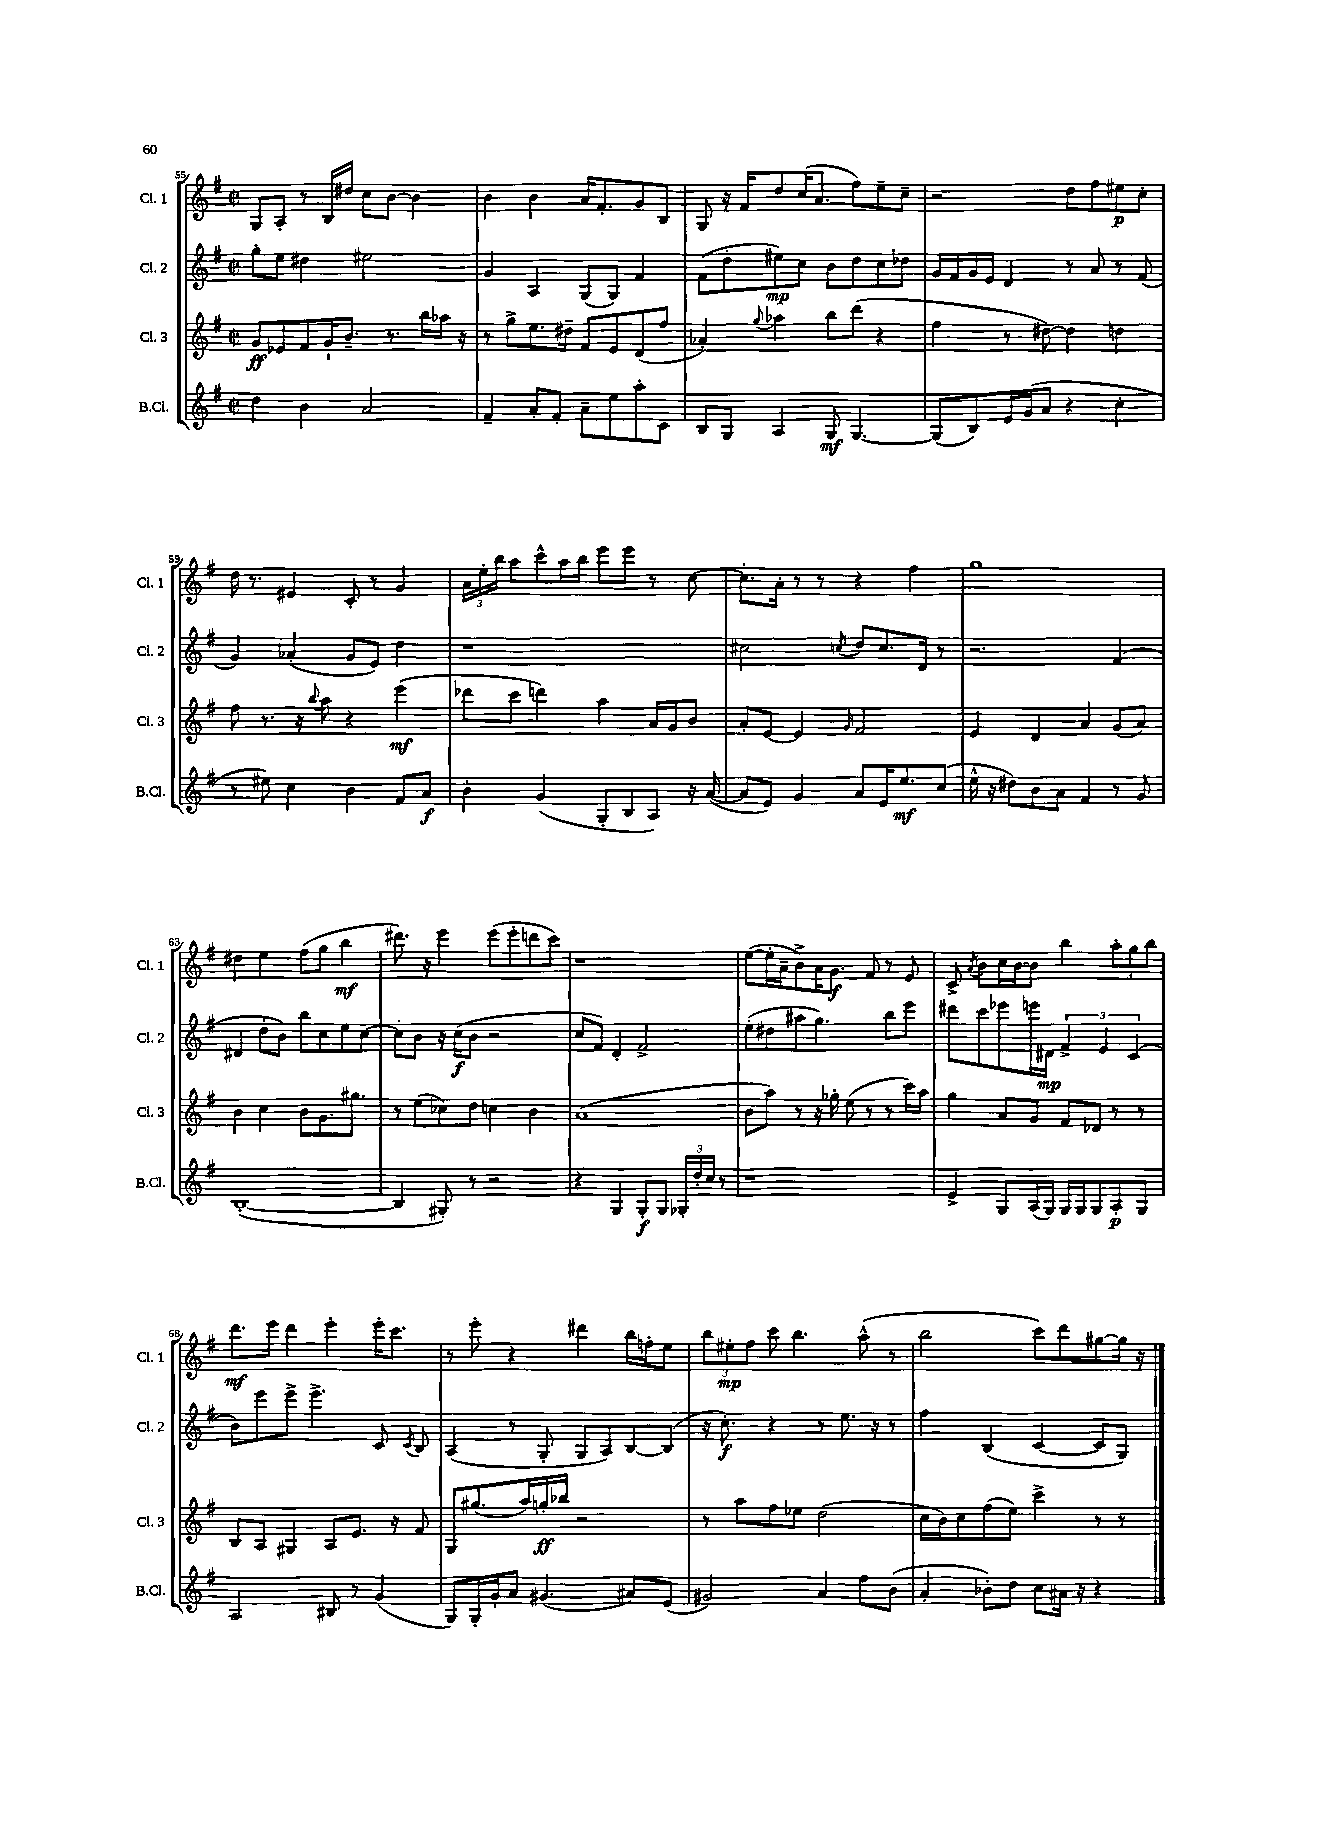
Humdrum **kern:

**kern	**dynam	**kern	**dynam	**kern	**dynam	**kern	**dynam
*part4	*part4	*part3	*part3	*part2	*part2	*part1	*part1
*staff4	*staff4	*staff3	*staff3	*staff2	*staff2	*staff1	*staff1
*I"B.Cl.	*	*I"Cl. 3	*	*I"Cl. 2	*	*I"Cl. 1	*
*I'B.Cl.	*	*I'Cl. 3	*	*I'Cl. 2	*	*I'Cl. 1	*
*clefG2	*	*clefG2	*	*clefG2	*	*clefG2	*
*k[f#]	*	*k[f#]	*	*k[f#]	*	*k[f#]	*
*M2/2	*	*M2/2	*	*M2/2	*	*M2/2	*
*met(c|)	*	*met(c|)	*	*met(c|)	*	*met(c|)	*
=55	=55	=55	=55	=55	=55	=55	=55
4dd\	.	8g/L	ff	8gg'\L	.	8G/L	.
.	.	8e-X/	.	8ee\J	.	8A'/J	.
4b\	.	8f#/	.	4dd#X\	.	8r	.
.	.	16g`/K	.	.	.	16B/LL	.
.	.	8.b~/J	.	.	.	16dd#X/JJ	.
2a/	.	.	.	2ee#X\	.	8cc\L	.
.	.	8.r	.	.	.	[8b\J	.
.	.	.	.	.	.	4b\]	.
.	.	16bb\LL	.	.	.	.	.
.	.	16aa-X\JJ	.	.	.	.	.
.	.	16r	.	.	.	.	.
=56	=56	=56	=56	=56	=56	=56	=56
4f#~/	.	8r	.	4g/	.	4b\	.
.	.	8gg^\L	.	.	.	.	.
8a'/L	.	8.ee\	.	4A/	.	4b\	.
8f#'/J	.	.	.	.	.	.	.
.	.	16dd#X~\Jk	.	.	.	.	.
8a~\L	.	8f#/L	.	(8G/L	.	16a/KL	.
.	.	.	.	.	.	8.f#'/	.
8ee\	.	8e/	.	8G/J)	.	.	.
8aa'\	.	(8d/	.	4f#/	.	8g/	.
8c\J	.	8ff#/J	.	.	.	8B/J	.
=57	=57	=57	=57	=57	=57	=57	=57
8B/L	.	4a-X'/)	.	(8f#\L	.	8G/	.
8G/J	.	.	.	8dd'\	.	16r	.
.	.	.	.	.	.	16f#/KL	.
.	.	8qqgg/	.	.	.	.	.
4A/	.	4aa-X\	.	8ee#X\)	mp	8dd/	.
.	.	.	.	8cc\J	.	(16cc/K	.
.	.	.	.	.	.	8.a/J	.
8G/	mf	8bb\L	.	8b\L	.	.	.
[4.G/	.	(8ddd\J	.	8dd\	.	8ff#\L)	.
.	.	4r	.	8cc\	.	8ee~\	.
.	.	.	.	8dd-X\J	.	8cc~\J	.
=58	=58	=58	=58	=58	=58	=58	=58
(8G/L]	.	4ff#\	.	16g/LL	.	2r	.
.	.	.	.	16f#/	.	.	.
8B/)	.	.	.	16g/	.	.	.
.	.	.	.	16e/JJ	.	.	.
16e/L	.	8r	.	4d/	.	.	.
(16g/J	.	.	.	.	.	.	.
8a/J	.	[8dd#X\)	.	.	.	.	.
4r	.	4dd#\]	.	8r	.	8dd\L	.
.	.	.	.	8a/	.	8ff#\	.
4cc'\	.	4ddn\	.	8r	.	8ee#X\	p
.	.	.	.	(8f#/	.	8cc'\J	.
!!LO:LB:g=z
=59	=59	=59	=59	=59	=59	=59	=59
8r	.	8ff#\	.	4g/)	.	16dd\	.
.	.	.	.	.	.	8.r	.
8ee#X\)	.	8.r	.	.	.	.	.
4cc\	.	.	.	(4a-X'/	.	4e#X/	.
.	.	16r	.	.	.	.	.
.	.	8qqbb/	.	.	.	.	.
.	.	8aa\	.	.	.	.	.
4b\	.	4r	.	8g/L	.	8c'/	.
.	.	.	.	8e/J)	.	8r	.
8f#/L	.	(4eee\	mf	4dd\	.	4g/	.
8a/J	f	.	.	.	.	.	.
=60	=60	=60	=60	=60	=60	=60	=60
4b'\	.	8ddd-X\L	.	1r	.	24a\LL	.
.	.	.	.	.	.	24ee'\	.
.	.	.	.	.	.	24bb\JJ	.
.	.	8ccc\J	.	.	.	8aa\L	.
(4g/	.	4dddn\)	.	.	.	8ccc^^\	.
.	.	.	.	.	.	16aa\L	.
.	.	.	.	.	.	16bb\JJ	.
8G'/L	.	4aa\	.	.	.	8eee\L	.
8B/	.	.	.	.	.	8eee\J	.
8A/J)	.	16a/LL	.	.	.	8r	.
.	.	16g/J	.	.	.	.	.
16r	.	8b/J	.	.	.	[8cc\	.
([16a/	.	.	.	.	.	.	.
=61	=61	=61	=61	=61	=61	=61	=61
8a/L]	.	8a'/L	.	2cc#X\	.	8.cc'\L]	.
8e/J)	.	[8e/J	.	.	.	.	.
.	.	.	.	.	.	16a'\Jk	.
4g/	.	4e/]	.	.	.	8r	.
.	.	.	.	.	.	8r	.
.	.	16qqg/	.	8qccn/	.	.	.
8a/L	.	2f#/	.	8dd/L	.	4r	.
16e/K	.	.	.	8.cc/	.	.	.
8.ee/	mf	.	.	.	.	.	.
.	.	.	.	.	.	4ff#\	.
.	.	.	.	16d/Jk	.	.	.
(8cc/J	.	.	.	8r	.	.	.
=62	=62	=62	=62	=62	=62	=62	=62
16ee^^\	.	4e/	.	2.r	.	1gg	.
16r	.	.	.	.	.	.	.
8dd#X\L)	.	.	.	.	.	.	.
8b\	.	4d/	.	.	.	.	.
8a\J	.	.	.	.	.	.	.
4f#/	.	4a/	.	.	.	.	.
8r	.	(8g/L	.	(4f#/	.	.	.
8g/	.	8a/J)	.	.	.	.	.
!!LO:LB:g=z
=63	=63	=63	=63	=63	=63	=63	=63
([1B'	.	4b\	.	4d#X/	.	4dd#X\	.
.	.	4cc\	.	8dd'\L	.	4ee\	.
.	.	.	.	8b\J)	.	.	.
.	.	8b\L	.	8bb\L	.	(8ff#\L	.
.	.	8.g\	.	8cc\	.	8gg\J	.
.	.	.	.	8ee\	.	4bb\	mf
.	.	8.gg#X\J	.	.	.	.	.
.	.	.	.	[8cc\J	.	.	.
=64	=64	=64	=64	=64	=64	=64	=64
4B/]	.	8r	.	8cc'\L]	.	8.ddd#X\)	.
.	.	(8ee\L	.	8b\J	.	.	.
.	.	.	.	.	.	16r	.
8G#X'/)	.	8cc-X\)	.	16r	.	4eee\	.
.	.	.	.	(16cc\KL	f	.	.
8r	.	8dd\J	.	8b\J	.	.	.
2r	.	4ccn\	.	2r	.	(8eee\L	.
.	.	.	.	.	.	8eee'\	.
.	.	4b\	.	.	.	8dddn\	.
.	.	.	.	.	.	8ccc\J)	.
=65	=65	=65	=65	=65	=65	=65	=65
4r	.	(1a	.	8cc/L	.	1r	.
.	.	.	.	8f#/J)	.	.	.
4G/	.	.	.	4d'/	.	.	.
8G'/L	f	.	.	2f#^/	.	.	.
8G/J	.	.	.	.	.	.	.
24G-X'/LL	.	.	.	.	.	.	.
24dd'/	.	.	.	.	.	.	.
24cc/JJ	.	.	.	.	.	.	.
8r	.	.	.	.	.	.	.
=66	=66	=66	=66	=66	=66	=66	=66
1r	.	8b\L	.	(8ee'\L	.	([8ee\L	.
.	.	8aa\J)	.	8dd#X\	.	16ee'\L]	.
.	.	.	.	.	.	16a~\J	.
.	.	8r	.	8aa#X\J	.	8b^\)	.
.	.	16r	.	4.gg\)	.	16a\K	.
.	.	16gg-X'\	.	.	.	8.g\J	f
.	.	(8ee\	.	.	.	.	.
.	.	8r	.	.	.	8f#/	.
.	.	8r	.	8bb\L	.	8r	.
.	.	16ccc\LL)	.	8eee\J	.	8e/	.
.	.	16aa\JJ	.	.	.	.	.
=67	=67	=67	=67	=67	=67	=67	=67
4e^/	.	4gg\	.	8ddd#X\L	.	8c^/	.
.	.	.	.	.	.	8qa/	.
.	.	.	.	8ccc\	.	8b\L	.
8G/L	.	8a/L	.	8eee-X\	.	16cc\L	.
.	.	.	.	.	.	[16b\J	.
(16A/L	.	8g/J	.	16eeen\L	.	8b\J]	.
16G/JJ)	.	.	.	16d#X\JJ	mp	.	.
16G/LL	.	8f#/L	.	6f#^/	.	4bb\	.
16G/J	.	.	.	.	.	.	.
8G/	.	8d-X/J	.	.	.	.	.
.	.	.	.	6e/	.	.	.
8A'/	p	8r	.	.	.	12aa'\L	.
.	.	.	.	(6c/	.	12gg\	.
8G/J	.	8r	.	.	.	.	.
.	.	.	.	.	.	12bb\J	.
!!LO:LB:g=z
=68	=68	=68	=68	=68	=68	=68	=68
2A/	.	8B/L	.	8b\L)	.	8.ddd\L	mf
.	.	8A/J	.	8eee\	.	.	.
.	.	.	.	.	.	16eee\Jk	.
.	.	4G#X/	.	8eee^\J	.	4ddd\	.
.	.	.	.	4.eee^\	.	.	.
8B#X/	.	8A/L	.	.	.	4eee'\	.
8r	.	8.e/J	.	.	.	.	.
(4g/	.	.	.	8c/	.	16eee'\KL	.
.	.	16r	.	.	.	8.ccc\J	.
.	.	.	.	8qc/	.	.	.
.	.	8f#/	.	8B/	.	.	.
=69	=69	=69	=69	=69	=69	=69	=69
8G/L)	.	8G/L	.	(4A/	.	8r	.
16G'/L	.	(8.gg#X/	.	.	.	8eee'\	.
16g'/J	.	.	.	.	.	.	.
8a/J	.	.	.	8r	.	4r	.
.	.	16aa/L)	.	.	.	.	.
(4.g#X/	.	16ggn'/	ff	8G'/	.	.	.
.	.	16bb-X/JJ	.	.	.	.	.
.	.	2r	.	8G/L	.	4ddd#X\	.
.	.	.	.	8A/)	.	.	.
8a#X/L)	.	.	.	[8B/	.	16bb\LL	.
.	.	.	.	.	.	16ffn'\J	.
(8e/J	.	.	.	(8B/J]	.	8ee\J	.
=70	=70	=70	=70	=70	=70	=70	=70
2g#X/)	.	8r	.	16r	.	12bb\L	.
.	.	.	.	8.cc'\)	f	.	.
.	.	.	.	.	.	12ee#X'\	mp
.	.	8aa\L	.	.	.	.	.
.	.	.	.	.	.	12ff#\J	.
.	.	8ff#\	.	4r	.	8ccc\	.
.	.	8ee-X\J	.	.	.	4.bb\	.
4a/	.	(2dd\	.	8r	.	.	.
.	.	.	.	8.ee\	.	.	.
8ff#\L	.	.	.	.	.	(8aa^^\	.
.	.	.	.	16r	.	.	.
(8b\J	.	.	.	8r	.	8r	.
=71	=71	=71	=71	=71	=71	=71	=71
4a'/	.	16cc\LL	.	4ff#\	.	2bb\	.
.	.	16b\J)	.	.	.	.	.
.	.	8cc\	.	.	.	.	.
8b-X'\L)	.	(8ff#\	.	(4B/	.	.	.
8dd\J	.	8ee\J)	.	.	.	.	.
8cc\L	.	4ccc^\	.	[4c/	.	8ccc\L)	.
16a#X\Jk	.	.	.	.	.	8ddd\	.
16r	.	.	.	.	.	.	.
4r	.	8r	.	8c/L]	.	[8gg#X\	.
.	.	8r	.	8G/J)	.	16gg#\Jk]	.
.	.	.	.	.	.	16r	.
==	==	==	==	==	==	==	==
*-	*-	*-	*-	*-	*-	*-	*-
